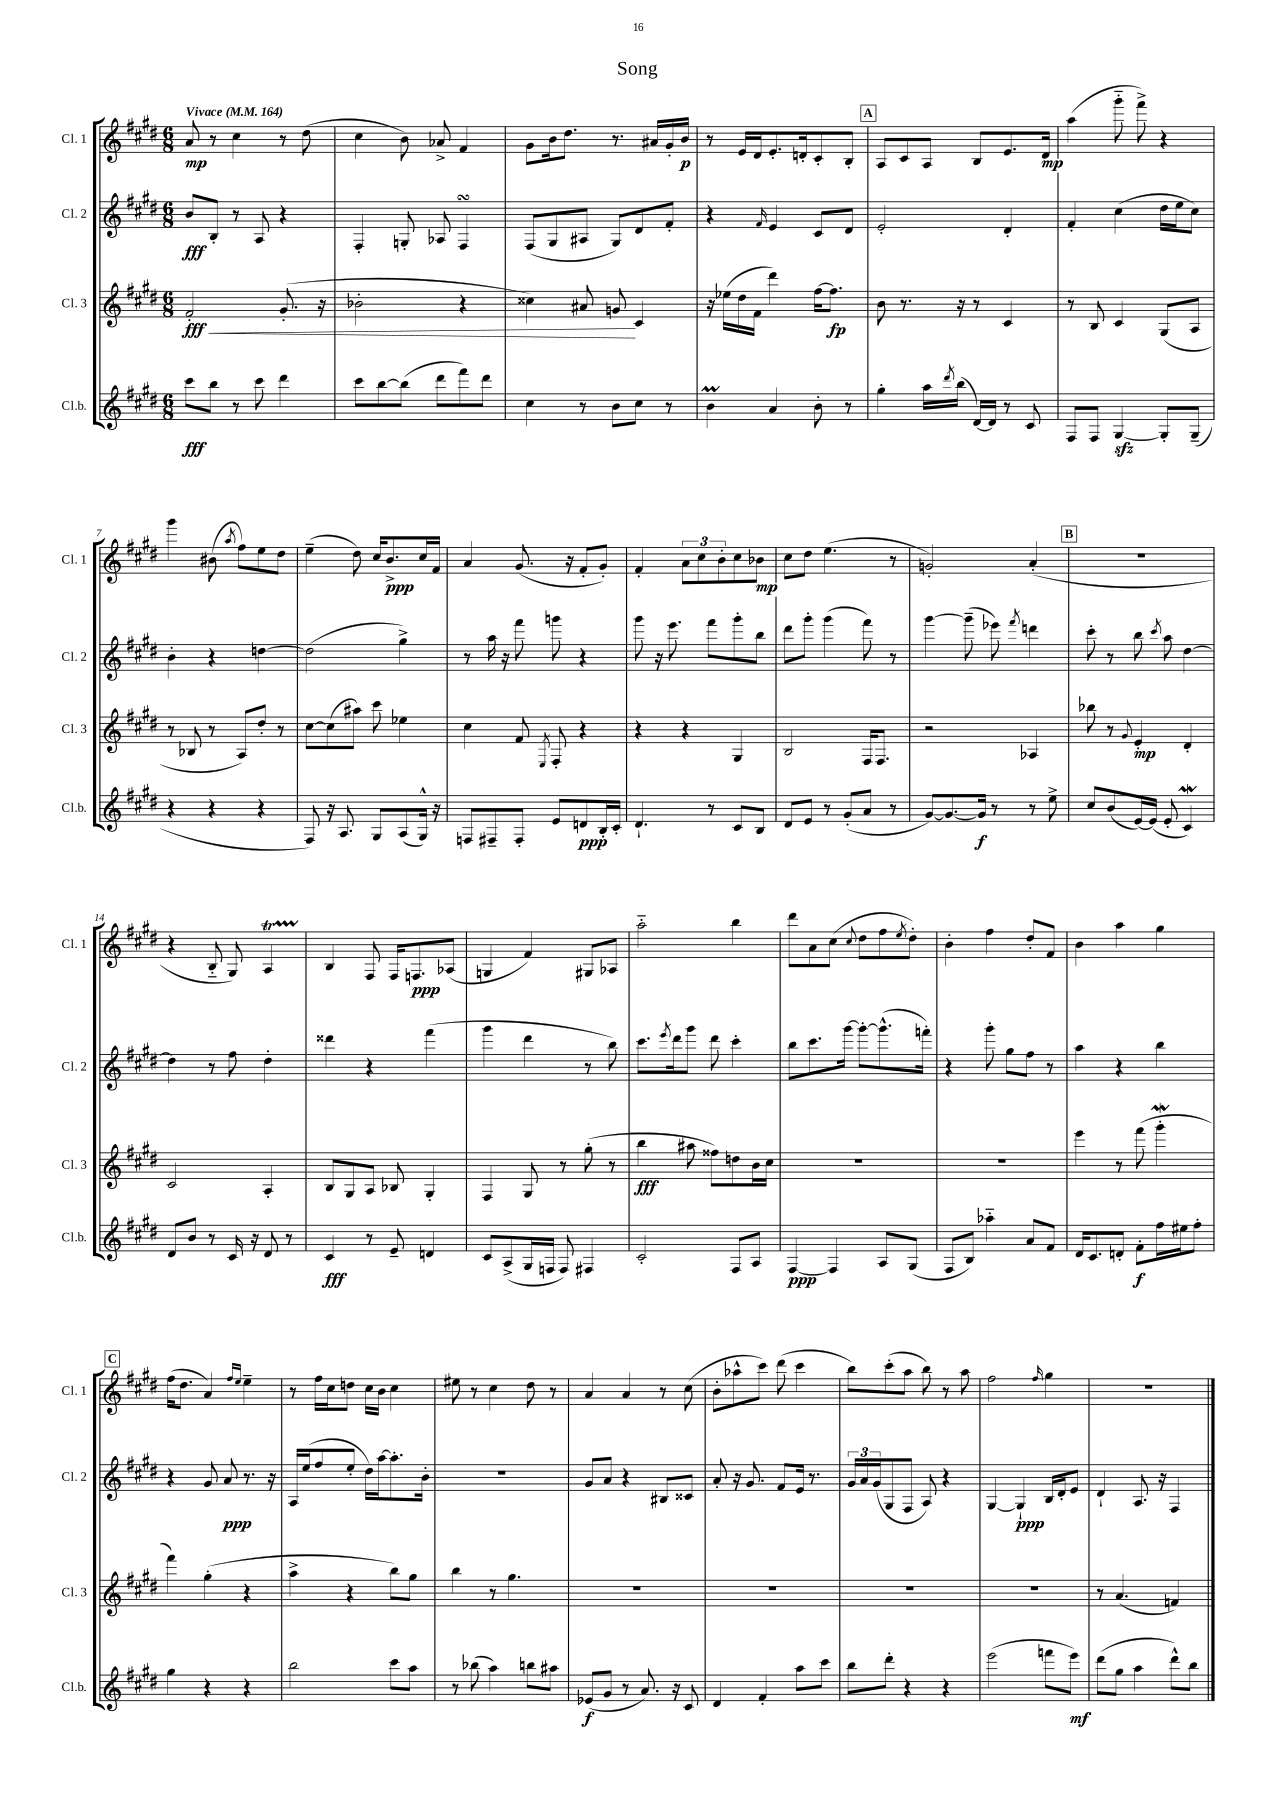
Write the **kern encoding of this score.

**kern	**kern	**kern	**kern
*staff4	*staff3	*staff2	*staff1
*clefG2	*clefG2	*clefG2	*clefG2
*k[f#c#g#d#]	*k[f#c#g#d#]	*k[f#c#g#d#]	*k[f#c#g#d#]
*M6/8	*M6/8	*M6/8	*M6/8
*MM164	*MM164	*MM164	*MM164
8ccc#	2f#'	8b	8a
8bb	.	8B'	8r
8r	.	8r	4cc#
8ccc#	.	8A	.
4ddd#	(8.g#'	4r	8r
.	.	.	(8dd#
.	16r	.	.
=	=	=	=
8ccc#	2b-'	4F#'	4cc#
[8bb	.	.	.
(8bb]	.	8G'	8b)
8ddd#	.	8A-	8a-^
8fff#)	4r	4F#	4f#
8ddd#	.	.	.
=	=	=	=
4cc#	4cc##)	(8F#	8g#
.	.	8G#	16b
.	.	.	8.dd#
8r	8a#	8A#	.
8b	8g	8G#)	8.r
8cc#	4c#	8d#	.
.	.	.	16a#
8r	.	8f#'	16g#'
.	.	.	16b
=	=	=	=
4b	16r	4r	8r
.	(16ee-	.	.
.	16dd#	.	16e
.	16f#	.	16d#
.	.	16qqf#	.
4a	4ddd#)	4e	8.e'
.	.	.	16d'
8b'	[16ff#	8c#	8c#'
.	8.ff#]	.	.
8r	.	8d#	8B'
=	=	=	=
4gg#'	8b	2e'	8A
.	8.r	.	8c#
16aa	.	.	8A
8qddd#	.	.	.
(16bb	16r	.	.
[16d#)	8r	.	8B
16d#]	.	.	.
8r	4c#	4d#'	8.e
8c#	.	.	.
.	.	.	16d#
=	=	=	=
8F#	8r	4f#'	(4aa
8F#	8B	.	.
[4G#	4c#	(4cc#	8ggg#'~
.	.	.	8fff#^)
8G#']	(8G#	16dd#	4r
.	.	16ee	.
(8G#~	8A	8cc#)	.
=	=	=	=
4r	8r	4b'	4ggg#
.	8B-	.	.
4r	8r	4r	(8b#
.	.	.	8qaa
.	8A)	.	8ff#)
4r	8dd#'	[4dd	8ee
.	8r	.	8dd#
=	=	=	=
8F#)	[8cc#	(2dd]	(4ee~
16r	(8cc#]	.	.
8.A	.	.	.
.	8aa#)	.	8dd#)
8G#	8ccc#	.	16cc#
.	.	.	8.b^
(8A	4ee-	4gg#^)	.
16G#^^)	.	.	16cc#
16r	.	.	16f#
=	=	=	=
8F	4cc#	8r	4a
8F#~	.	16aa	.
.	.	16r	.
8F#'	8f#	8fff#	(8.g#
.	8qE	.	.
8e	8F#'	8ggg	.
.	.	.	16r
8d	4r	4r	8f#'
16B'	.	.	8g#')
16c#'	.	.	.
=	=	=	=
4.d#`	4r	8ggg#	4f#'
.	.	16r	.
.	.	8.eee	.
.	4r	.	12a
.	.	.	12cc#
8r	.	8fff#	.
.	.	.	12b'
8c#	4G#	8ggg#'	8cc#
8B	.	8bb	8b-
=	=	=	=
8d#	2B	8ddd#	8cc#
8e	.	8ggg#'	8dd#
8r	.	(4ggg#	(4.ee
(8g#'	.	.	.
8a	16F#	8fff#)	.
.	8.F#	.	.
8r	.	8r	8r
=	=	=	=
[8g#)	2r	[4ggg#	2g')
8.g#_	.	.	.
.	.	(8ggg#~]	.
16g#]	.	.	.
8r	.	8eee-)	.
.	.	8qfff#	.
8r	4A-	4ddd	(4a'
8ee^	.	.	.
=	=	=	=
8cc#	8bb-	8ccc#'	2.r
(8b	8r	8r	.
.	8qqg#	.	.
[16e)	4e'	8bb	.
(16e]	.	.	.
.	.	8qccc#	.
8e'	.	8aa	.
4c#)	4d#'	[4dd#	.
=	=	=	=
8d#	2c#	4dd#]	4r
8b	.	.	.
8r	.	8r	8B'~
16c#	.	8ff#	8G#)
16r	.	.	.
8d#	4A'	4dd#'	4A
8r	.	.	.
=	=	=	=
4c#	8B	4ddd##	4B
.	8G#	.	.
8r	8A	4r	8F#
8e~	8B-	.	16F#
.	.	.	8.F
4d	4G#'	(4fff#	.
.	.	.	(8A-
=	=	=	=
8c#	4F#	4ggg#	4G
(8A^	.	.	.
16G#	8G#	4ddd#	4f#)
16F	.	.	.
8F)	8r	.	.
4F#	(8gg#'	8r	8G#
.	8r	8bb)	8A-
=	=	=	=
2c#'	4bb	8.ccc#	2aa'~
.	.	8qeee	.
.	.	16ddd#	.
.	8aa#	8ggg#	.
.	8ff##)	8ddd#	.
8F#	8dd	4ccc#'	4bb
8A	16b	.	.
.	16cc#	.	.
=	=	=	=
[4F#	2.r	8bb	8ddd#
.	.	8.ccc#	8a
4F#]	.	.	(8cc#
.	.	[16ggg#	.
.	.	.	8qqcc#
.	.	8ggg#'_	8dd#
8A	.	(8.ggg#^^]	8ff#
.	.	.	8qee
(8G#	.	.	8dd#')
.	.	16fff')	.
=	=	=	=
8F#	2.r	4r	4b'
8B)	.	.	.
4aa-'~	.	8ggg#'	4ff#
.	.	8gg#	.
8a	.	8ff#	8dd#'
8f#	.	8r	8f#
=	=	=	=
16d#	4eee	4aa	4b
8.c#	.	.	.
8d'	8r	4r	4aa
8f#'	(8fff#	.	.
16ff#	4ggg#'	4bb	4gg#
16ee#	.	.	.
8ff#'	.	.	.
=	=	=	=
4gg#	4fff#)	4r	(16ff#
.	.	.	8.dd#
4r	(4gg#'	8g#	4a)
.	.	8a	.
.	.	.	16qqff#
.	.	.	16qqee
4r	4r	8.r	4ee~
.	.	16r	.
=	=	=	=
2bb	4aa^	16A	8r
.	.	(16ee	.
.	.	8ff#	16ff#
.	.	.	16cc#
.	4r	8ee'	8dd
.	.	16dd#)	16cc#
.	.	[16aa	16b
8ccc#	8bb)	8.aa']	4cc#
8aa	8gg#	.	.
.	.	16b'	.
=	=	=	=
8r	4bb	2.r	8ee#
(8bb-	.	.	8r
4aa)	8r	.	4cc#
.	4.gg#	.	.
8bb	.	.	8dd#
8aa#	.	.	8r
=	=	=	=
(8e-	2.r	8g#	4a
8g#	.	8a	.
8r	.	4r	4a
8.a)	.	.	.
.	.	8B#	8r
16r	.	.	.
8c#	.	8c##	(8cc#
=	=	=	=
4d#	2.r	8a'	8b'
.	.	16r	8aa-^^
.	.	8.g#	.
4f#'	.	.	8ccc#)
.	.	8f#	(8ddd#
8aa	.	16e	4ccc#
.	.	8.r	.
8ccc#	.	.	.
=	=	=	=
8bb	2.r	24g#	8bb)
.	.	24a	.
.	.	(24g#	.
8ddd#'	.	8G#	(8ccc#'
4r	.	8F#	8aa
.	.	8A)	8bb)
4r	.	4r	8r
.	.	.	8aa
=	=	=	=
(2eee	2.r	[4G#	2ff#
.	.	4G#`]	.
.	.	.	16qqff#
8fff	.	16B	4gg#
.	.	16d#'	.
8eee)	.	8e	.
=	=	=	=
(8ddd#	8r	4d#`	2.r
8gg#	(4.a	.	.
4aa	.	8.A	.
.	.	16r	.
8ddd#^^)	4f)	4F#	.
8bb	.	.	.
==	==	==	==
*-	*-	*-	*-
